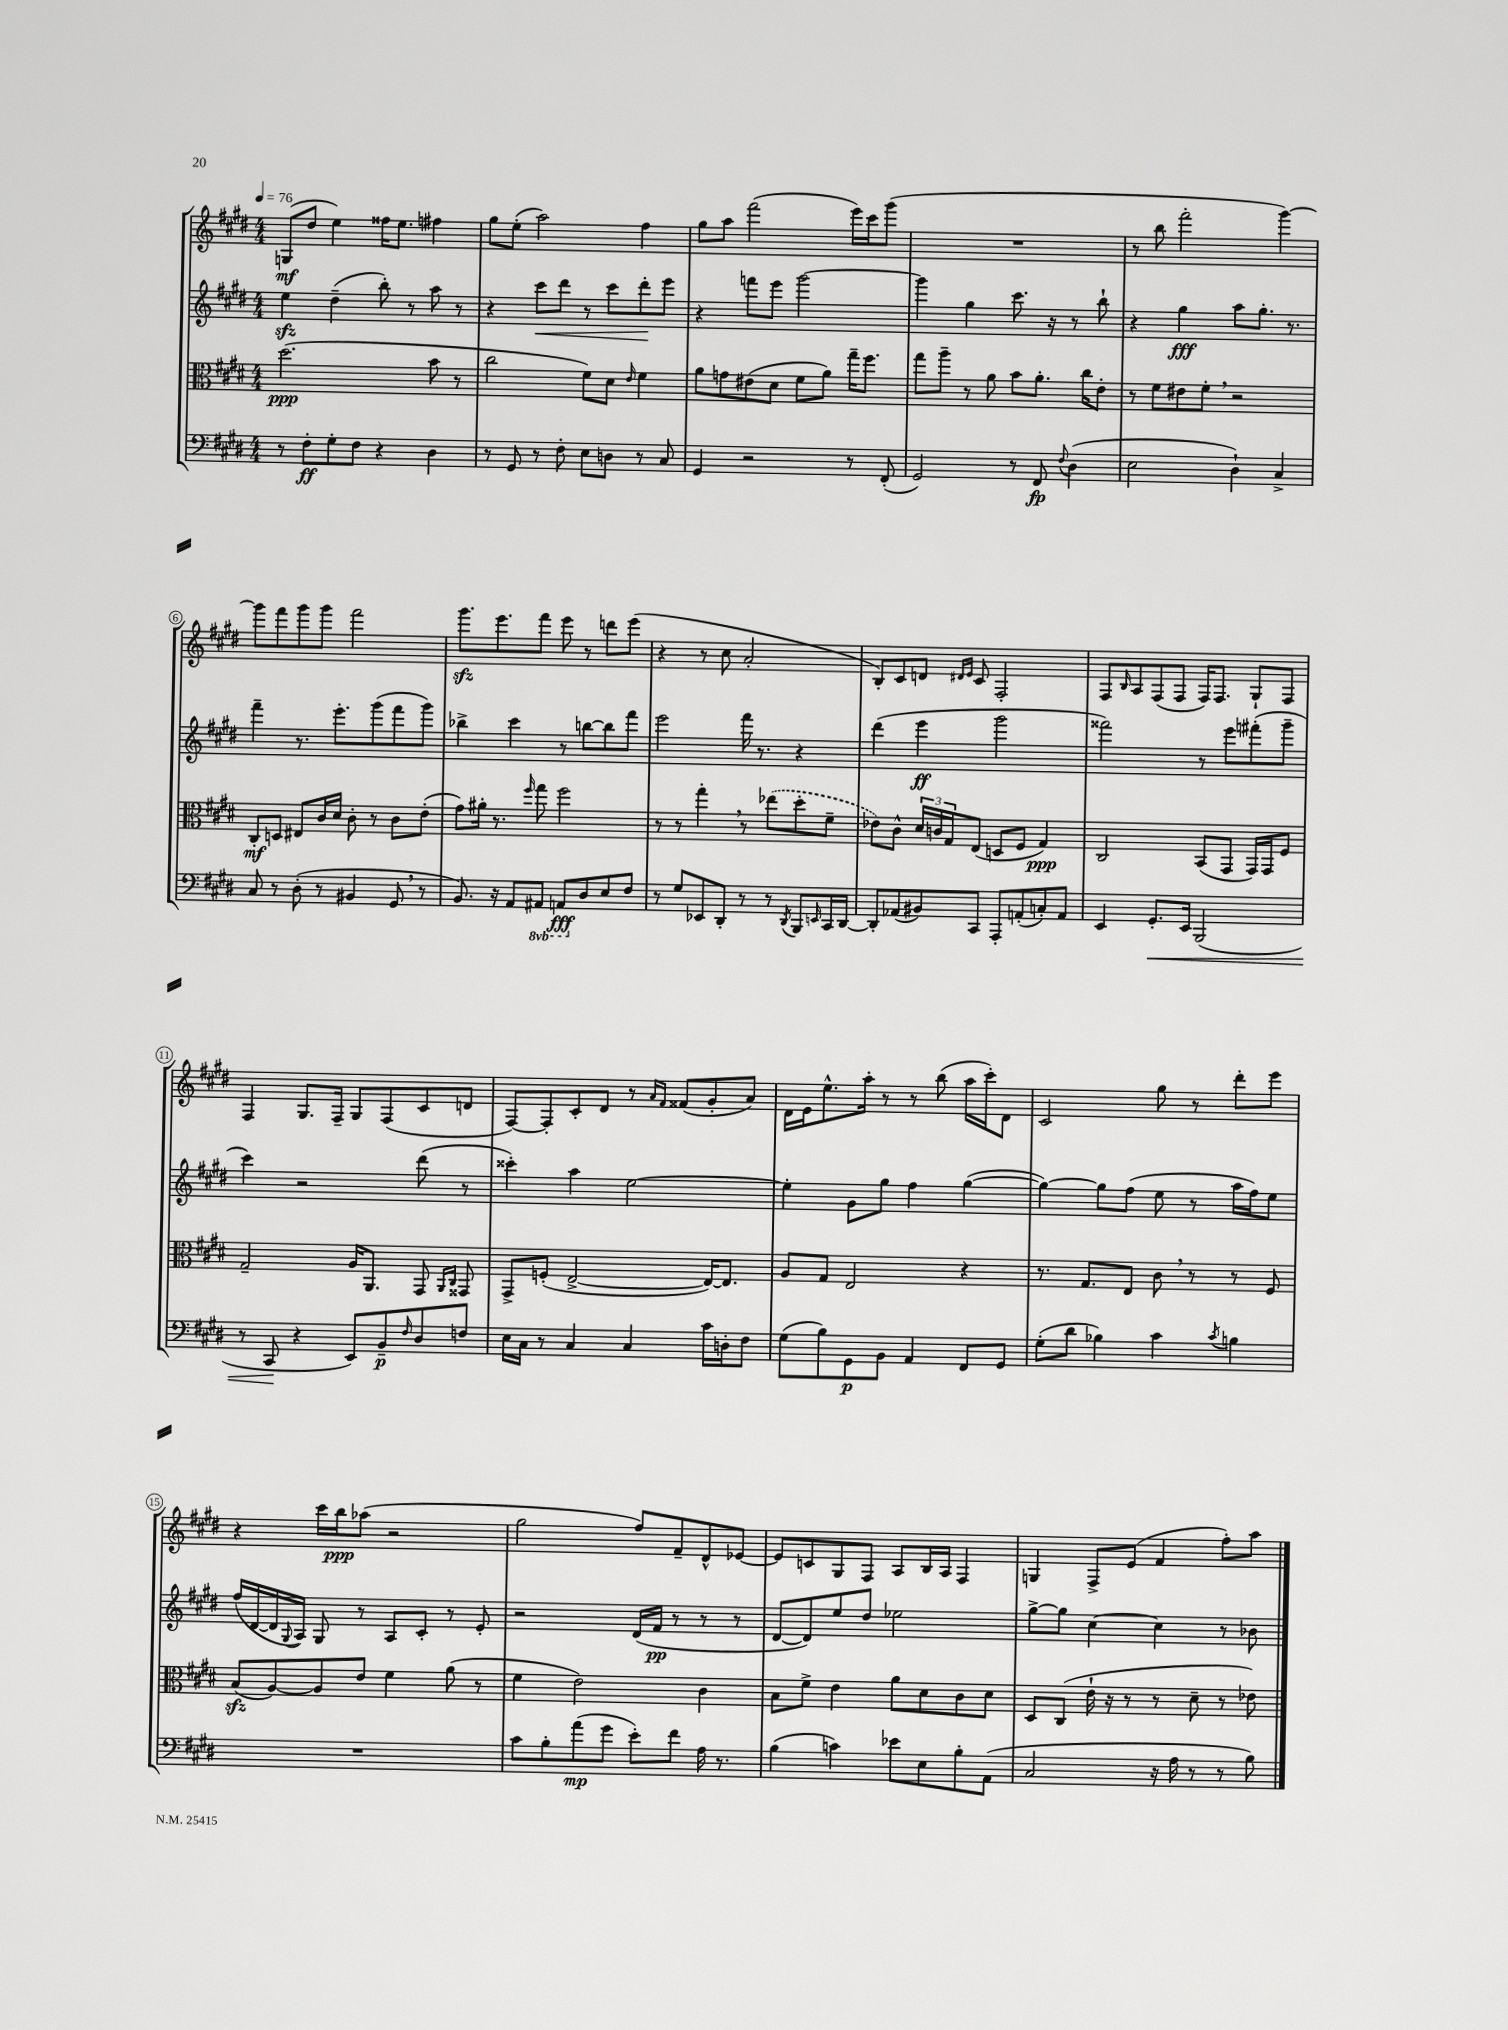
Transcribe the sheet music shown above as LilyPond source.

<<
\new StaffGroup <<
\new Staff = "s0" {
    \clef treble \key e \major \numericTimeSignature \time 4/4 \tempo 4 = 76
    g8\mf( dis''8 e''4) fisis''16 e''8. fis''4 |
    gis''8 e''8-.( a''2) fis''4 |
    gis''8 a''8 fis'''2( e'''16) cis'''16 gis'''8( |
    R1 |
    r8 b''8 fis'''2-. gis'''4~) |
    gis'''8 fis'''8 gis'''8 gis'''8 fis'''2 |
    gis'''8.\sfz e'''8. fis'''8 e'''8 r8 d'''8 e'''8( |
    r4 r8 cis''8 a'2-. |
    b8-.) cis'8 d'8 \grace { dis'16 e'16 } cis'8 fis2-. |
    fis8 \grace { b16 } a8 fis8( fis8 fis16) fis8. gis8-! fis8 |
    fis4 gis8. fis16-- gis8 fis8( cis'8 d'8 |
    fis8~) fis8-. cis'8-. dis'8 r8 \grace { a'16 fis'16 } fisis'8( gis'8-. a'8) |
    dis'16 e'16 e''8.-^ a''16-. r8 r8 b''8( a''16 cis'''16-.) dis'8 |
    cis'2 gis''8 r8 dis'''8-. e'''8 |
    r4 cis'''16 b''16\ppp aes''8( r2 |
    gis''2 fis''8) fis'8-- dis'8-^ ees'8~ |
    ees'8 c'8 gis8 fis8 a8 b16 a16 fis4 |
    g4 fis8-> e'8( fis'4 fis''8-.) a''8 \bar "|." |
}
\new Staff = "s1" {
    \clef treble \key e \major \numericTimeSignature \time 4/4
    e''4\sfz dis''4--( b''8-.) r8 a''8 r8 |
    r4 cis'''8\< dis'''8 r8 cis'''8 dis'''8-.\! e'''8 |
    r4 f'''8 e'''8 gis'''2~ |
    gis'''4 gis''4 cis'''8. r16 r8 b''8-! |
    r4 gis''4\fff a''8 gis''8.-. r8. |
    fis'''4-- r8. e'''8.-. gis'''8( fis'''8 gis'''8) |
    bes''4-> cis'''4 r8 b''8~ b''8 fis'''8 |
    e'''2 fis'''16 r8. r4 |
    dis'''4( e'''4\ff gis'''2 |
    fisis'''2) r8 e'''8 fis'''8-.( gis'''8-- |
    cis'''4) r2 dis'''8( r8 |
    cisis'''4-.) a''4 e''2~ |
    e''4-. gis'8 gis''8 fis''4 gis''4~( |
    gis''4~) gis''8 fis''8( e''8 r8 a''16 fis''16) e''8 |
    fis''16( dis'16~ dis'16 \appoggiatura { gis8 } a16) gis8 r8 a8 cis'8-. r8 e'8-. |
    r2 dis'16( fis'16\pp r8 r8 r8 |
    dis'8~ dis'8) e''8 dis''8 ees''2 |
    gis''8~-> gis''8 cis''4~ cis''4 r8 bes'8 \bar "|." |
}
\new Staff = "s2" {
    \clef alto \key e \major \numericTimeSignature \time 4/4
    dis''2.\ppp( b'8 r8 |
    cis''2 fis'8) dis'8 \grace { e'16 } fis'4 |
    a'8 g'8 eis'8( dis'8 fis'8 a'8) gis''16-- fis''8. |
    gis''8 a''8-- r8 a'8 b'8 a'8.-. cis''16 e'8-. |
    r8 fis'8 eis'8 fis'8-. \breathe r2 |
    cis8-.\mf d8 eis8 cis'16 dis'16 cis'8-. r8 cis'8 e'8-.( |
    gis'8) ais'16-. r8. \grace { fis''16 } gis''8 fis''2 |
    r8 r8 gis''4-. \breathe r8 \once \slurDashed ees''8( dis''8-. fis'8-- |
    ees'8) cis'8-^ \tuplet 3/2 { dis'16 c'16 gis16 } e8( d8 fis8 gis4\ppp) |
    cis2 b,8( gis,8 gis,16) gis,16 fis8 |
    gis2-- a16 a,8. gis,8 \grace { a,16 cis16 } gisis,8 |
    gis,8-> f8-.( e2~-> e16~) e8. |
    a8 gis8 e2 r4 |
    r8. gis8. e8 cis'8 \breathe r8 r8 fis8 |
    b8\sfz( a8~) a8 e'8 fis'4 a'8( r8 |
    fis'4 e'2) cis'4 |
    b8 fis'8-> e'4 a'8 dis'8 cis'8 dis'8 |
    dis8 cis8( e'16-! r16 r8 r8 dis'8-- r8 ees'8) \bar "|." |
}
\new Staff = "s3" {
    \clef bass \key e \major \numericTimeSignature \time 4/4 \set Staff.ottavationMarkups = #ottavation-simple-ordinals
    r8 fis8-.\ff gis8-. fis8 r4 dis4 |
    r8 gis,8 r8 fis8-. e8 d8 r8 cis8 |
    gis,4 r2 r8 fis,8-.( |
    gis,2) r8 fis,8\fp \appoggiatura { fis8 } dis4( |
    e2 dis4-!) cis4-> |
    cis8 r8 dis8-.( r8 bis,4 gis,8 \breathe r8 |
    b,8.) r16 a,8 \ottava #-1 ais,,8 a,,8\fff \ottava #0 dis8 e8 fis8 |
    r8 gis8 ees,8 dis,8-. r8 r8 \acciaccatura { dis,8 } b,,8 \grace { e,16 } cis,16 dis,16~ |
    dis,8-. aes,8( bis,8) cis,8 a,,8-. a,8-.( c8-.) a,8 |
    e,4 gis,8.-.\< e,16 b,,2( |
    r8 cis,8\! r4 e,8) b,8--\p \grace { fis16 } dis8 f8 |
    e16 cis16 r8 cis4 cis4 cis'16 d16-. fis8 |
    gis8( b8) gis,8\p b,8 a,4 fis,8 gis,8 |
    gis8-.( dis'8 bes4) cis'4 \acciaccatura { cis'8 } b4 |
    R1 |
    cis'8 b8-. a'8\mp( gis'8 e'8-.) fis'8 a16 r8. |
    b4( c'4) ees'8 e8 b8-. a,8( |
    cis2 r16 a16 r8 r8 b8) \bar "|." |
}
>>
>>
\layout { \context { \Score \override BarNumber.stencil = #(make-stencil-circler 0.1 0.3 ly:text-interface::print) } }
